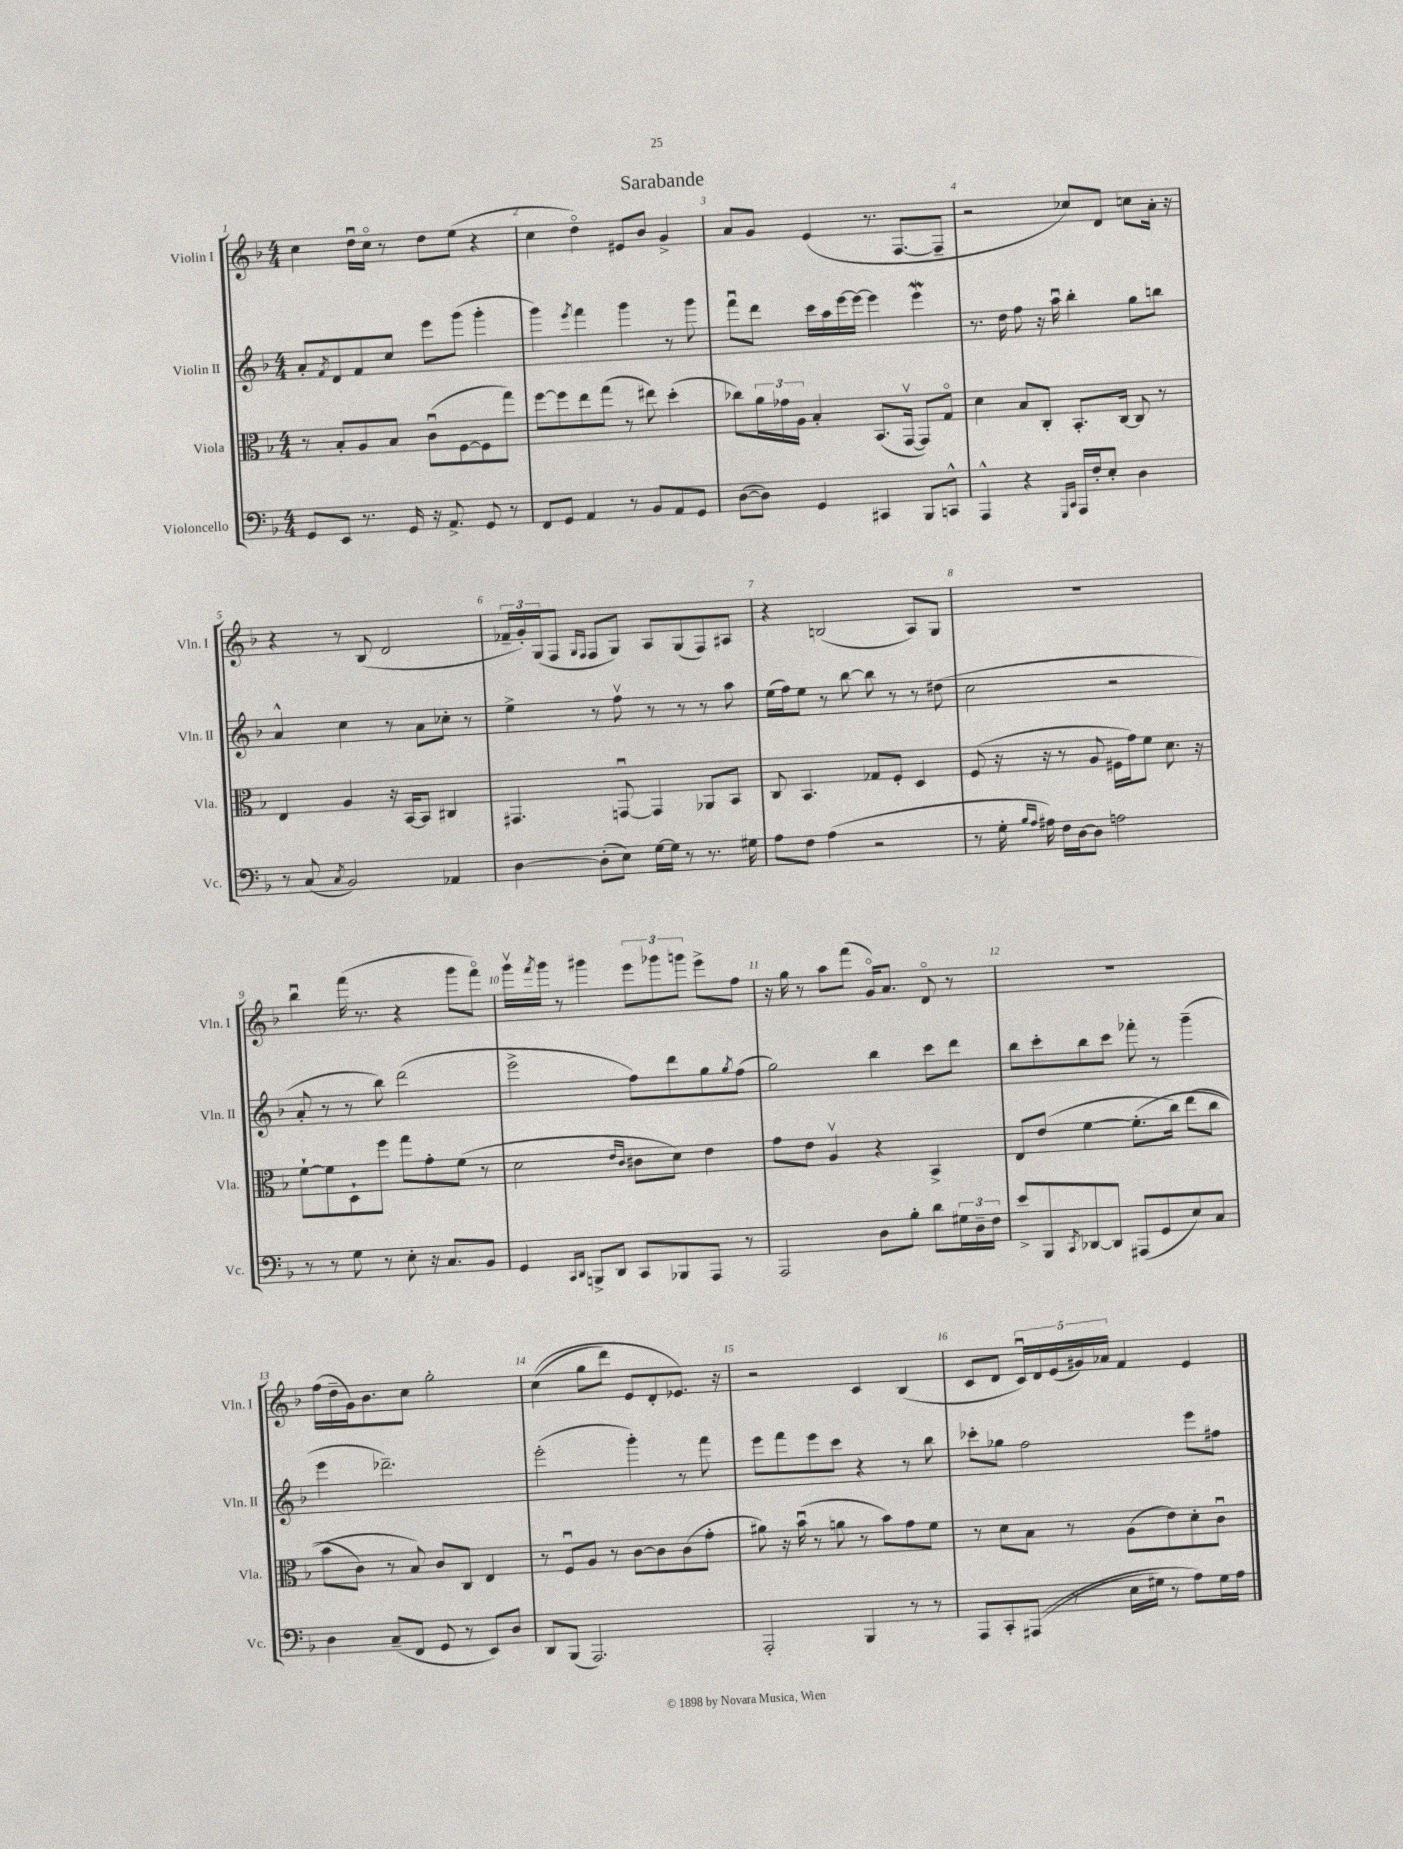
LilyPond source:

\header { title = "Sarabande" }
<<
\new StaffGroup <<
\new Staff = "s0" \with { instrumentName = "Violin I" shortInstrumentName = "Vln. I" } {
    \clef treble \key f \major \numericTimeSignature \time 4/4
    c''4 d''16\downbow c''16\flageolet r8 d''8 e''8( r4 |
    c''4 d''4\flageolet) eis'8 bes'8 g'4-> |
    a'8 g'8 e'4( r8. f8.~ f8-- |
    r2 ces''8) d'8 c''8 a'16-. r16 |
    r4 r8 bes8( d'2 |
    \tuplet 3/2 { fes'16-- g'16-.) g16( } f8 \grace { g16 f16 } f8 g8) a8 g8( f8) ais8 |
    r4 b2( a8) g8 |
    R1 |
    bes''4\downbow f'''16( r8. r4 g'''8 f'''8\flageolet) |
    g'''16\upbow \acciaccatura { f'''8 } g'''16 r8 gis'''4 \tuplet 3/2 { e'''8 ges'''8 g'''8 } e'''8-> f''8 |
    r16 g''16 r8 a''8 f'''8( g'16\flageolet) a'8. d'8\flageolet r8 |
    R1 |
    f''16( d''16-- g'16) bes'8. c''8 g''2-. |
    c''4(\( g''8 d'''8) e'8 d'8-. ees'8.\) r16 |
    r2 c'4 bes4( |
    c'8 d'8 \tuplet 5/4 { c'16\downbow) d'16 e'16( gis'16) aes'16 } f'4 e'4 \bar "|." |
}
\new Staff = "s1" \with { instrumentName = "Violin II" shortInstrumentName = "Vln. II" } {
    \clef treble \key f \major \numericTimeSignature \time 4/4
    a'8-. \acciaccatura { f'8 } d'8 f'8 c''8 e'''8 g'''8( g'''4-. |
    g'''4) \acciaccatura { e'''8 } f'''4 g'''4 r8 g'''8 |
    f'''8\downbow d'''8 c'''16 a''16 e'''16~ e'''16~ e'''4 e'''4\mordent |
    r8. d''16 f''8 r16 a''16\downbow bes''4-. g''8 b''8 |
    a'4-^ c''4 r8 a'8 ces''8-. r8 |
    e''4-> r8 f''8\upbow r8 r8 r8 a''8 |
    e''16( f''16) e''8 r8 bes''8~ bes''8 r8 r8 dis''8( |
    c''2 r2 |
    a'8-. r8 r8 bes''8) d'''2( |
    e'''2-> f''8) d'''8 g''8 \acciaccatura { g''8 } f''8( |
    g''2) bes''4 c'''8 d'''8 |
    bes''8 c'''8-. bes''8 c'''8 fes'''8-. r8 g'''4--( |
    e'''4 des'''2.--) |
    e'''2-.( g'''4-.) r8 f'''8 |
    e'''8 f'''8 e'''8 c'''8 r4 r8 bes''8 |
    ces'''8-. ges''8 f''2 e'''8 fis''8 \bar "|." |
}
\new Staff = "s2" \with { instrumentName = "Viola" shortInstrumentName = "Vla." } {
    \clef alto \key f \major \numericTimeSignature \time 4/4
    r8 bes8-. a8 bes8 c'8\downbow( f8~ f8 g''8) |
    f''8~ f''8 e''8 g''8( r8 eis''8) d''4-.( |
    ces''8) \tuplet 3/2 { a'16 ges'16 a16 } bes4-. bes,8.( g,16~\upbow g,8) g8\flageolet |
    d'4 bes8 c8-. bes,8.-. c16~ c8 r8 |
    e4 a4 r16 bes,16~ bes,8 cis4 |
    gis,4. g,8~\downbow g,4 aes,8 bes,8 |
    c8 bes,4. ges8 f8-. d4 |
    f8( r16 r16 r8 a8 fis16 g'16) f'8 d'8. r16 |
    f'8~-! f'8 d8-! f''8 g''8 g'8-. f'8( r8 |
    d'2 \grace { e'16 c'16 } cis'8 d'8) e'4 |
    g'8 e'8 a4\upbow r4 bes,4-> |
    e8 e'8( f'4~ f'8.-.\( c''16) e''8( c''8 |
    bes'8 c'8) r8 bes8\) c'8 c8 e4 |
    r8 f8\downbow a8 r8 c'8~ c'8 c'8( g'8-. |
    ais'8) r16 bes'16\downbow( r8 a'8 r8 bes'8) g'8 f'8 |
    r8 d'8 bes8 r8 a8( e'8) d'8-. c'8\downbow \bar "|." |
}
\new Staff = "s3" \with { instrumentName = "Violoncello" shortInstrumentName = "Vc." } {
    \clef bass \key f \major \numericTimeSignature \time 4/4
    g,8 e,8 r8. g,16 r16 a,8.-> g,8 r8 |
    f,8 g,8 a,4 r8 bes,8 a,8 g,8 |
    d8~( d8) g,4 cis,4 bes,,8 c,8-^ |
    a,,4-^ r4 \grace { g,,16 c,16 } a,,16 f16-. e8-. d4 |
    r8 c8( \acciaccatura { c8 } bes,2) aes,4 |
    d4~ d8-.( e8) g16~ g16 r8 r8. gis16 |
    a8 f8 a4( r2 |
    r8 g16-. \grace { bes16 a16 } ais16) f16 d16~ d8 a2 |
    r8 r8 g8 r8 e8-. r16 c8. bes,8 |
    g,4 \grace { c,16 d,16 } b,,8-> d,8 c,8 bes,,8 a,,8 r8 |
    a,,2 d8 bes8-. d'8 \tuplet 3/2 { gis16 d16-- f16 } |
    e'8-> bes,,8 \acciaccatura { c,8 } des,8~ des,8 ais,,8( g,8 e8) c8 |
    d4 c8--( f,8 g,8 r8 e,8) d8 |
    d,8 bes,,8( a,,2.) |
    a,,2-. bes,,4 r8 r8 |
    a,,8 c,8-. ais,,8(\( r8 e16 gis16) r8 a8\) gis16 a16 \bar "|." |
}
>>
>>
\layout { \context { \Score \override BarNumber.break-visibility = ##(#f #t #t) barNumberVisibility = #all-bar-numbers-visible } }
